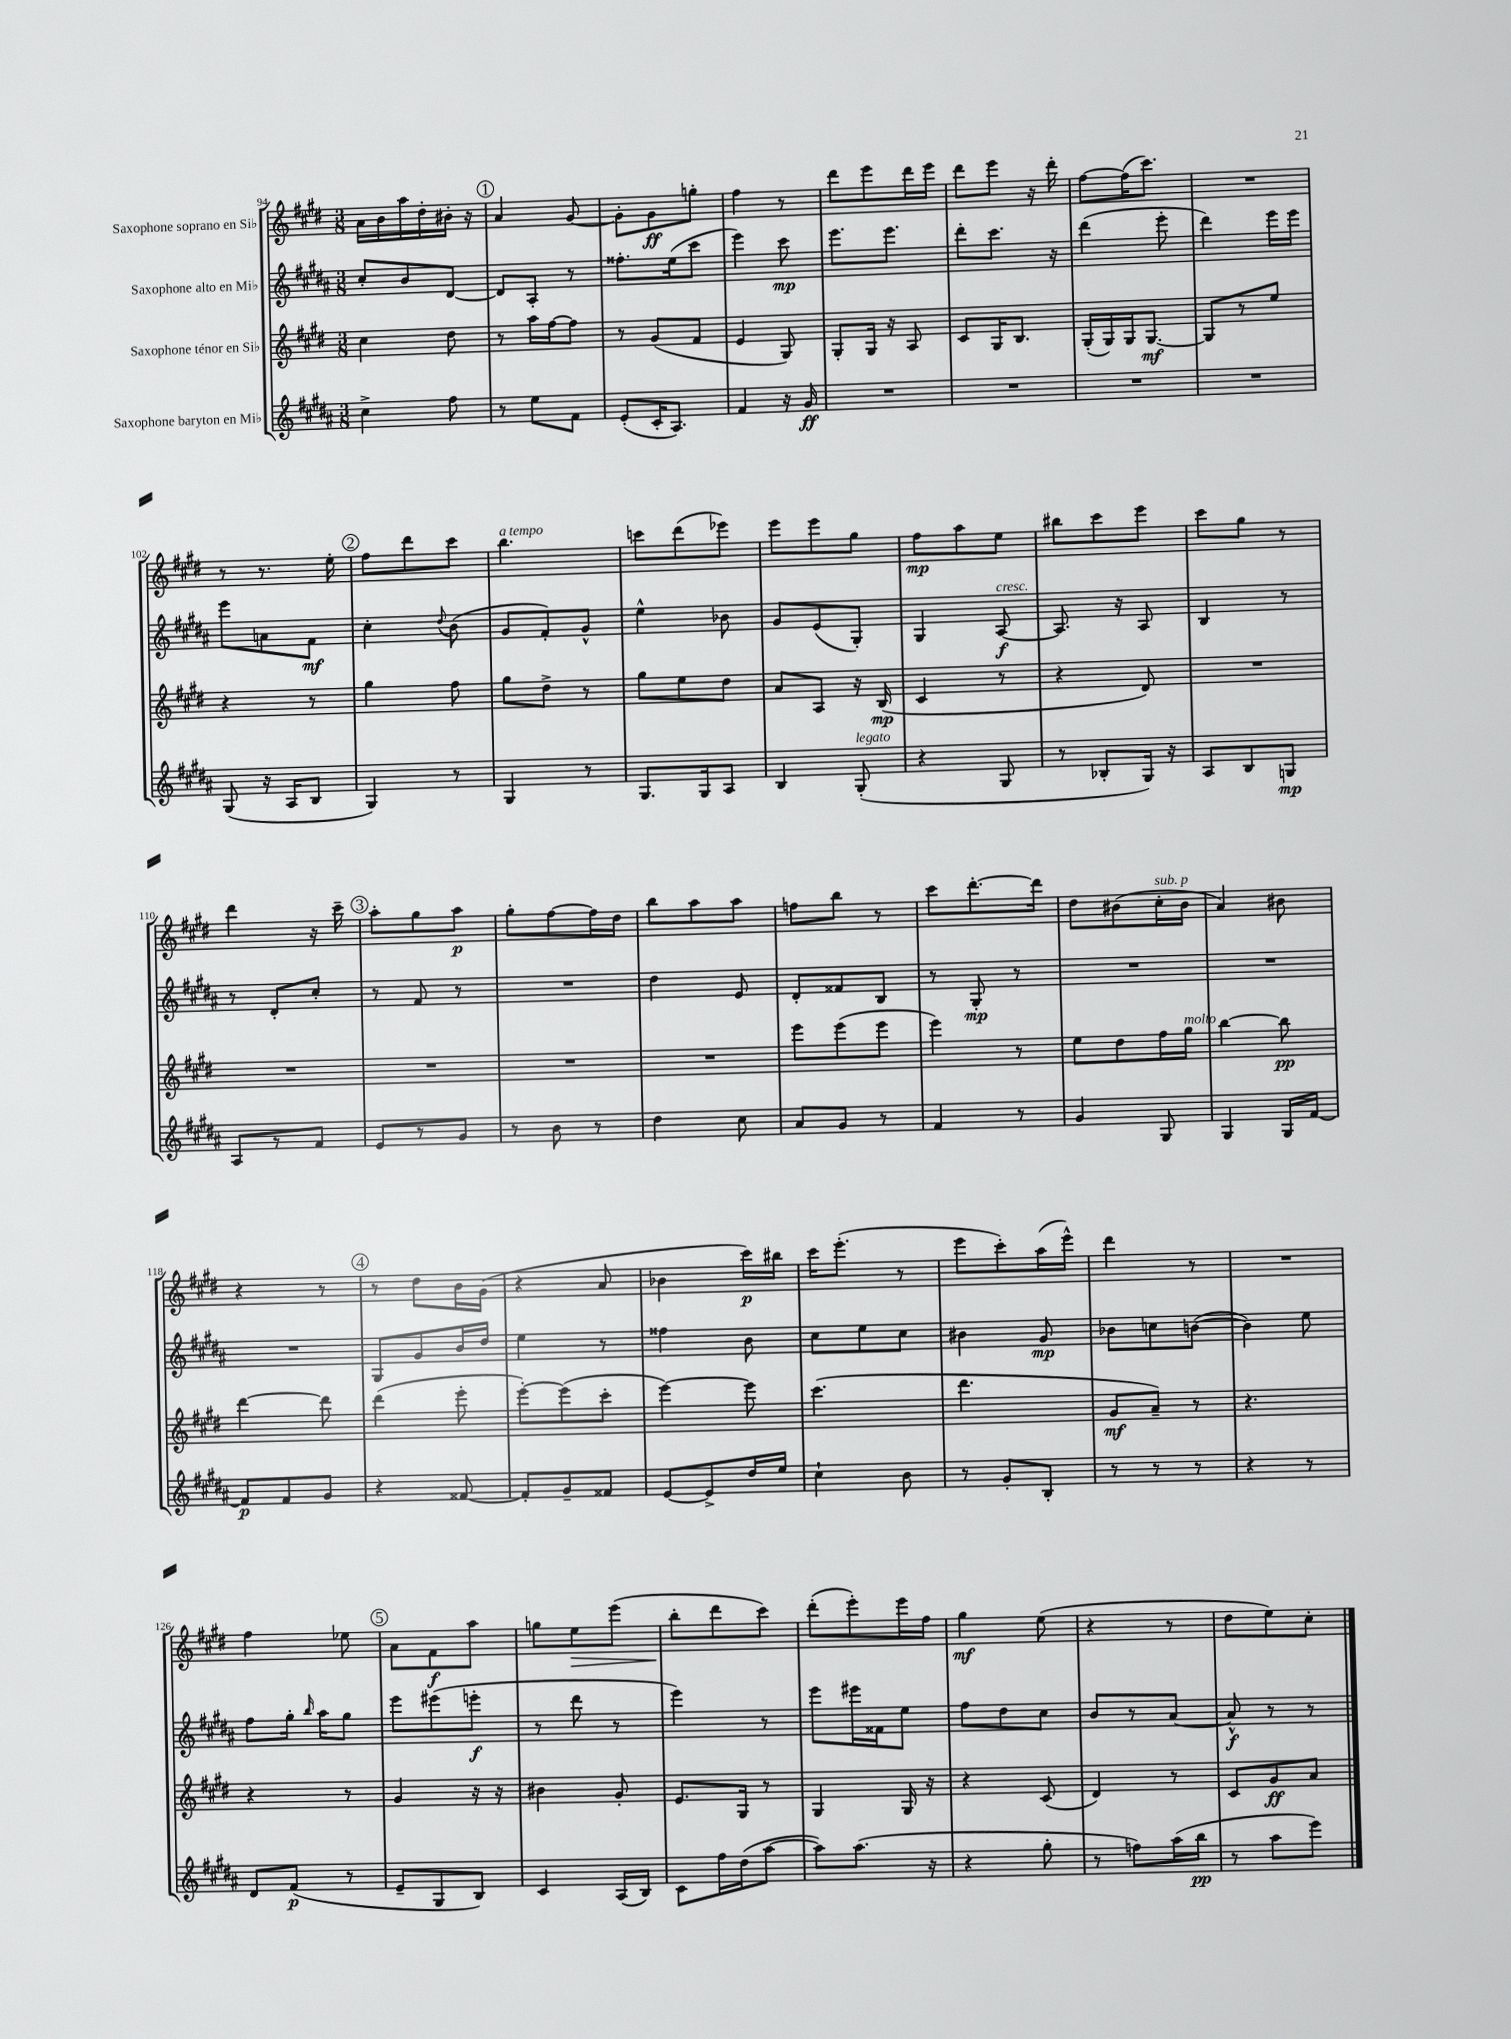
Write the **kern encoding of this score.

**kern	**kern	**kern	**kern
*staff4	*staff3	*staff2	*staff1
*clefG2	*clefG2	*clefG2	*clefG2
*k[f#c#g#d#a#]	*k[f#c#g#d#]	*k[f#c#g#d#a#]	*k[f#c#g#d#]
*M3/8	*M3/8	*M3/8	*M3/8
4cc#^\	4cc#\	8cc#'/L	16a\LL
.	.	.	16b\
.	.	8b/	16aa\
.	.	.	16dd#'\
8ff#\	8dd#\	[8d#/J	16b#'\JJ
.	.	.	16r
=	=	=	=
8r	8r	8d#/]L	4a/
8ee\L	16aa\LL	8A#'/J	.
.	[16ff#\J	.	.
8f#\J	8ff#\]J	8r	[8g#/
=	=	=	=
(8e'/L	8r	8.ff##'\L	8g#'\]L
16c#'/K	(8g#/L	.	8g#\
8.A#/J)	.	(16ee\k	.
.	8f#/J	8ccc#\J	8gg'\J
=	=	=	=
4f#/	4e/	4eee\)	4ff#\
16r	8G#/)	8ccc#\	8r
16g#/	.	.	.
=	=	=	=
4.r	8G#'/L	8.eee\L	8ddd#\L
.	16G#/Jk	.	8eee\
.	16r	8.eee\J	.
.	8A/	.	16ddd#\L
.	.	.	16eee\JJ
=	=	=	=
4.r	8c#/L	8ddd#'\L	8ddd#\L
.	16G#/K	8.ccc#\J	8eee\J
.	8.B/J	.	.
.	.	.	16r
.	.	16r	16ddd#'\
=	=	=	=
4.r	(16G#'/LL	(4ddd#\	[8ff#\L
.	16G#/)	.	.
.	16G#/J	.	(16ff#\]K
.	[8.G#/J	.	8.ccc#\J)
.	.	8eee'\	.
=	=	=	=
4.r	8G#/]L	4ddd#\)	4.r
.	8r	.	.
.	8ee/J	16eee\LL	.
.	.	16eee\JJ	.
=	=	=	=
(8G#/	4r	8eee\L	8r
16r	.	8a\	8.r
16A#/LK	.	.	.
8B/J	8r	8f#\J	.
.	.	.	16ee'\
=	=	=	=
4G#/)	4gg#\	4cc#'\	8ff#\L
.	.	.	8ddd#\
.	.	8qqdd#/	.
8r	8ff#\	(8b\	8ccc#\J
=	=	=	=
4G#/	8gg#\L	8g#/L	4.bb\
.	8dd#^\J	8f#'/)	.
8r	8r	8g#^^/J	.
=	=	=	=
8.G#/L	8gg#\L	4ee^^\	8ccc\L
.	8ee\	.	(8ddd#\
16G#/k	.	.	.
8A#/J	8dd#\J	8b-\	8eee-\J)
=	=	=	=
4B/	8a/L	8g#/L	8eee\L
.	8A/J	(8e/	8eee\
(8G#'/	16r	8G#'/J)	8gg#\J
.	(16B/	.	.
=	=	=	=
4r	4c#/	4G#/	8ff#\L
.	.	.	8aa\
8G#/	8r	[8A#/	8ee\J
=	=	=	=
8r	4r	8.A#/]	8bb#\L
8B-'/L	.	.	8ccc#\
.	.	16r	.
16G#/Jk)	8d#/)	8A#/	8eee\J
16r	.	.	.
=	=	=	=
8A#/L	4.r	4B/	8ccc#\L
8B/	.	.	8gg#\J
8G/J	.	8r	8r
=	=	=	=
8A#/L	4.r	8r	4ddd#\
8r	.	8d#'/L	.
8f#/J	.	8cc#'/J	16r
.	.	.	16ccc#~\
=	=	=	=
8e/L	4.r	8r	8aa'\L
8r	.	8f#/	8gg#\
8g#/J	.	8r	8aa\J
=	=	=	=
8r	4.r	4.r	8gg#'\L
8b\	.	.	[8ff#\
8r	.	.	16ff#\]L
.	.	.	16dd#\JJ
=	=	=	=
4dd#\	4.r	4dd#\	8bb\L
.	.	.	8aa\
8cc#\	.	8e/	8aa\J
=	=	=	=
8a#/L	8eee\L	8d#'/L	8ff\L
8g#/J	(8eee\	8f##/	8bb\J
8r	8eee\J	8B/J	8r
=	=	=	=
4f#/	4eee\)	8r	8ccc#\L
.	.	8G#'/	[8.ddd#'\
8r	8r	8r	.
.	.	.	16ddd#\]Jk
=	=	=	=
4g#/	8ee\L	4.r	8dd#\L
.	8dd#\	.	(8b#\
8G#/	16ff#\L	.	16cc#'\L
.	16gg#\JJ	.	16b#\JJ
=	=	=	=
4G#/	[4bb\	4.r	4a/)
16G#/LL	8bb\]	.	8b#\
[16f#/JJ	.	.	.
=	=	=	=
8f#/]L	[4ddd#\	4.r	4r
8f#/	.	.	.
8g#/J	8ddd#\]	.	8r
=	=	=	=
4r	(4ddd#\	8G#/L	8r
.	.	8g#/	8dd#\L
[8f##/	8eee'\	16b/L	16b\L
.	.	16dd#/JJ	(16g#\JJ
=	=	=	=
8f##'/]L	[8eee'\L)	4ee\	4r
8g#~/	(8eee\]	.	.
8f##/J	8ccc#'\J	8r	8a/
=	=	=	=
[8e/L	[4eee\)	4ff##\	4b-\
8e^/]	.	.	.
16dd#/L	8eee\]	8b\	16ccc#\LL)
16ee/JJ	.	.	16bb#\JJ
=	=	=	=
4cc#`\	(4.ccc#\	8cc#\L	16ccc#\LK
.	.	.	(8.eee'\J
.	.	8ee\	.
8b\	.	8cc#\J	8r
=	=	=	=
8r	4.ddd#\	4b#\	8eee\L
8g#'/L	.	.	8ccc#'\)
8B'/J	.	8g#/	(16aa\L
.	.	.	16eee^^\JJ)
=	=	=	=
8r	8g#/L	8b-\L	4ddd#\
8r	8a~/J)	8cc\	.
8r	8r	([8b\J	8r
=	=	=	=
4r	4.r	4b\])	4.r
8r	.	8ee\	.
=	=	=	=
8d#/L	4r	8ff#\L	4ff#\
(8f#/J	.	16gg#'\Jk	.
.	.	16qqbb/	.
.	.	16aa#\LK	.
8r	8r	8gg#\J	8ee-\
=	=	=	=
8e~/L	4g#/	8eee\L	8a\L
8G#/	.	(8eee#\	8f#\
8B/J)	16r	8eee'\J	8aa\J
.	16r	.	.
=	=	=	=
4c#/	4b#\	8r	8gg\L
.	.	8ddd#\	8ee\
(16A#/LL	8g#'/	8r	(8eee\J
16B/JJ)	.	.	.
=	=	=	=
8c#\L	8.e/L	4eee\)	8bb'\L
16ff#\L	.	.	8ddd#\
(16dd#\J	16G#/Jk	.	.
[8aa#\J	8r	8r	8ccc#\J)
=	=	=	=
8aa#\]L)	4G#/	8eee\L	(8ddd#'\L
(8.aa#\J	.	16eee#\L	8eee'\)
.	.	16f##\J	.
.	16G#/	8ee\J	16eee\L
16r	16r	.	16ff#\JJ
=	=	=	=
4r	4r	8ff#\L	4gg#\
.	.	8dd#\	.
8gg#'\	(8c#/	8cc#\J	(8ee\
=	=	=	=
8r	4d#/)	8b/L	4r
8ff\L)	.	8r	.
(16aa#\L	8r	[8a#/J	8r
16bb\JJ	.	.	.
=	=	=	=
8r	8c#/L	8a#^^/]	8dd#\L
8aa#\L	8g#/	8r	8ee\)
8eee\J)	8a/J	8r	8cc#'\J
==	==	==	==
*-	*-	*-	*-
